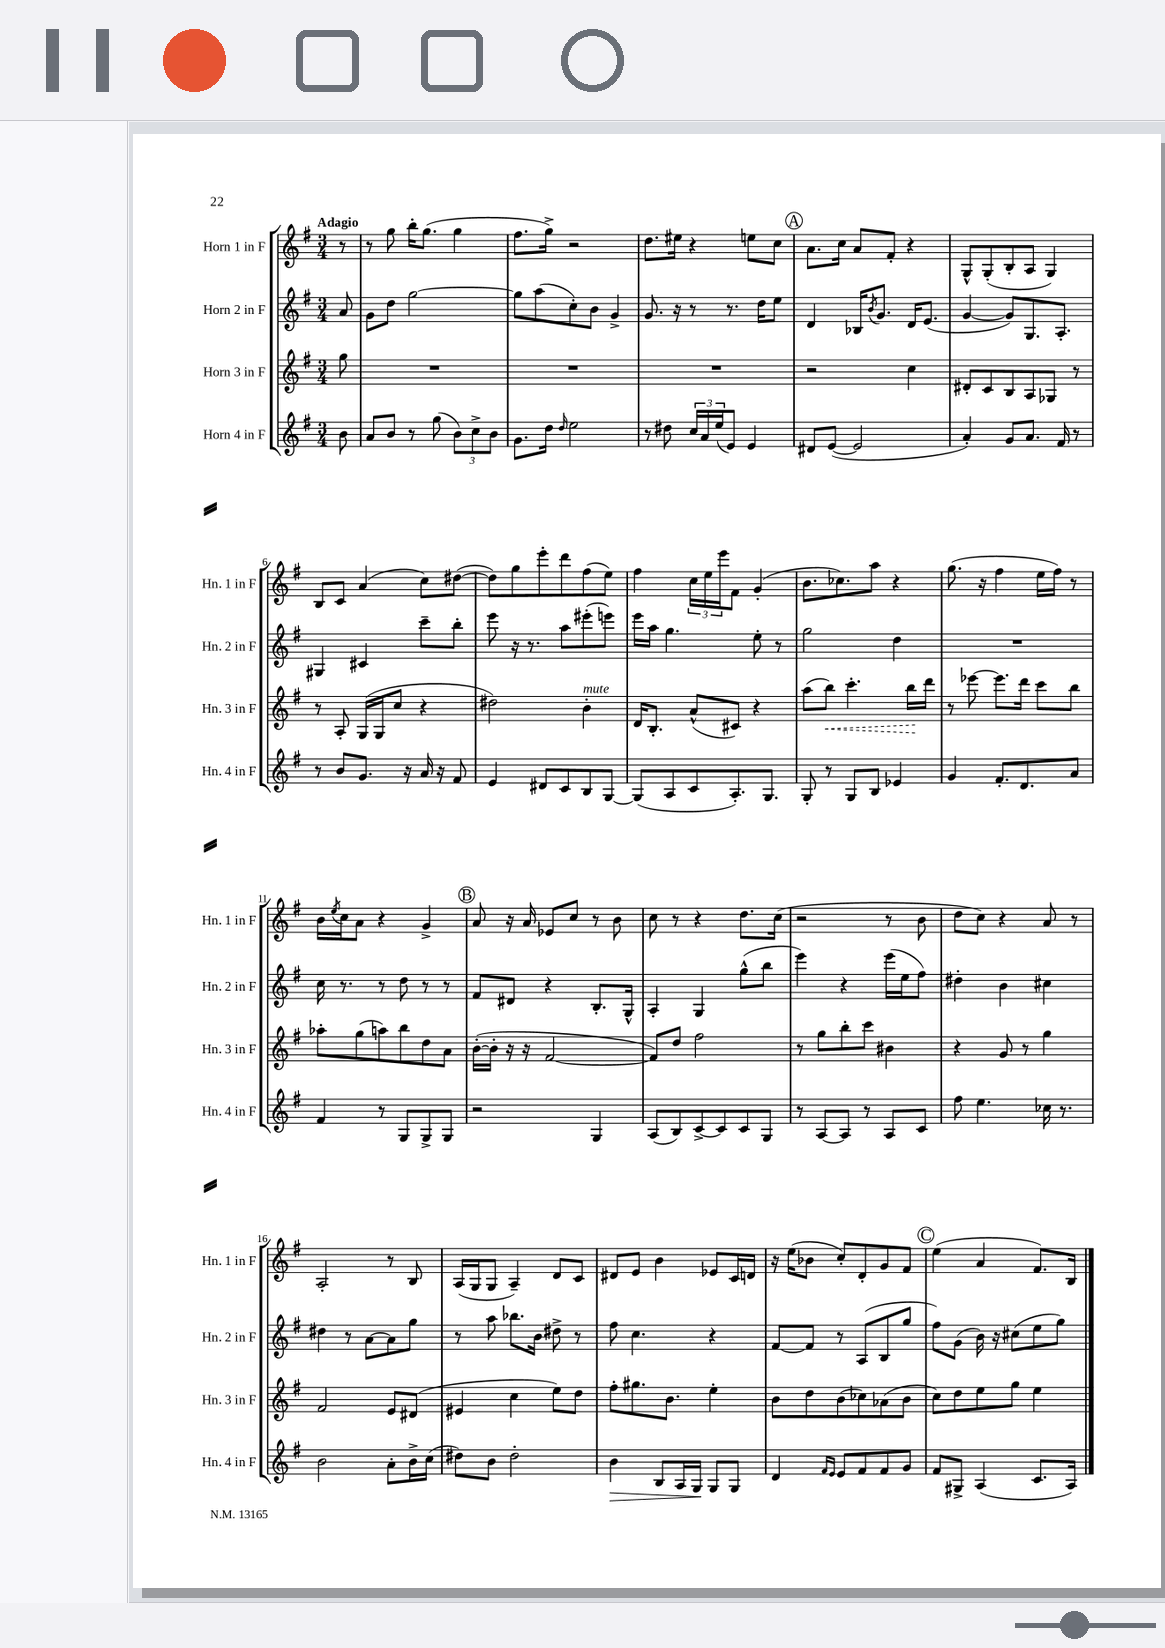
<<
\new StaffGroup <<
\new Staff = "s0" \with { instrumentName = "Horn 1 in F" shortInstrumentName = "Hn. 1 in F" } {
    \clef treble \key g \major \numericTimeSignature \time 3/4 \partial 8 \tempo "Adagio"
    r8 |
    r8 g''8 b''16-. g''8.( g''4 |
    fis''8. g''16->) r2 |
    d''8. eis''16 r4 e''8 c''8 |
    \mark \markup { \circle "A" } a'8. c''16 a'8 fis'8-. r4 |
    g8-^ g8-.( b8-. a8 g4) |
    b8 c'8 a'4( c''8) dis''8~( |
    dis''8) g''8 e'''8-. d'''8 fis''8( e''8) |
    fis''4 \tuplet 3/2 { c''16 e''16 e'''16 } fis'8 g'4-.( |
    b'8. ces''8.) a''8 r4 |
    g''8.( r16 fis''4 e''16 fis''16) r8 |
    b'16 \acciaccatura { e''8 } c''16 a'8 r4 g'4-> |
    \mark \markup { \circle "B" } a'8 r16 a'16 ees'8 c''8 r8 b'8 |
    c''8 r8 r4 d''8. c''16( |
    r2 r8 b'8 |
    d''8 c''8) r4 a'8 r8 |
    a2-. r8 b8 |
    a16( g16 g8 a4--) d'8 c'8 |
    dis'8 e'8 b'4 ees'8 c'16 d'16 |
    r16 e''16( bes'8 c''8-.) d'8-. g'8 fis'8 |
    \mark \markup { \circle "C" } e''4( a'4 fis'8.) b16 \bar "|." |
}
\new Staff = "s1" \with { instrumentName = "Horn 2 in F" shortInstrumentName = "Hn. 2 in F" } {
    \clef treble \key g \major \numericTimeSignature \time 3/4 \partial 8
    a'8 |
    g'8 d''8 g''2~ |
    g''8 a''8( c''8-.) b'8 g'4-> |
    g'8. r16 r8 r8. d''16 e''8 |
    \mark \markup { \circle "A" } d'4 bes16 \acciaccatura { b'8 } g'8. d'16 e'8.( |
    g'4~ g'8) g8. a8.-. |
    gis4 cis'4 c'''8-- b''8-. |
    e'''8 r16 r8. a''8 eis'''8-.( e'''8) |
    e'''16 a''16 g''4. e''8-. r8 |
    g''2 d''4 |
    R2. |
    c''16 r8. r8 d''8 r8 r8 |
    \mark \markup { \circle "B" } fis'8 dis'8 r4 b8.-. g16-^ |
    a4-. g4 g''8-^( b''8 |
    e'''4) r4 e'''16( e''16 fis''8) |
    dis''4-. b'4 cis''4 |
    dis''4 r8 a'8~ a'8 g''8 |
    r8 a''8 bes''8. b'16 dis''8-> r8 |
    fis''8 c''4. r4 |
    fis'8~ fis'8 r8 a8( b8 g''8 |
    \mark \markup { \circle "C" } fis''8) g'8( b'16) r16 cis''8( e''8 g''8) \bar "|." |
}
\new Staff = "s2" \with { instrumentName = "Horn 3 in F" shortInstrumentName = "Hn. 3 in F" } {
    \clef treble \key g \major \numericTimeSignature \time 3/4 \partial 8
    g''8 |
    R2. |
    R2. |
    R2. |
    \mark \markup { \circle "A" } r2 c''4 |
    dis'8-. c'8 b8 a8 ges8 r8 |
    r8 a8-. g16( g16 c''8 r4 |
    dis''2) b'4-.^\markup { \italic "mute" } |
    d'16 b8.-. a'8-^( cis'8) r4 |
    a''8( \once \override Hairpin.style = #'dashed-line b''8\<) c'''4.-. b''16\! d'''16 |
    r8 ees'''8~ ees'''8. d'''16 c'''8 b''8 |
    aes''8-. g''8( a''8) b''8 d''8 a'8 |
    \mark \markup { \circle "B" } b'16~-.( b'16-. r16 r16 fis'2~ |
    fis'8) d''8 fis''2 |
    r8 g''8 b''8-. c'''8 bis'4 |
    r4 g'8 r8 g''4 |
    fis'2 e'8 dis'8( |
    eis'4 c''4 e''8) d''8 |
    fis''8-. gis''8. b'8. e''4-. |
    b'8 d''8 b'8( ces''8) aes'8( b'8 |
    \mark \markup { \circle "C" } c''8) d''8 e''8 g''8 e''4 \bar "|." |
}
\new Staff = "s3" \with { instrumentName = "Horn 4 in F" shortInstrumentName = "Hn. 4 in F" } {
    \clef treble \key g \major \numericTimeSignature \time 3/4 \partial 8
    b'8 |
    a'8 b'8 r8 g''8( \tuplet 3/2 { b'8) c''8-> b'8 } |
    g'8. d''16 \grace { d''16 } e''2 |
    r8 dis''8 \tuplet 3/2 { c''16 a'16 e''16( } e'8) e'4 |
    \mark \markup { \circle "A" } dis'8 e'8~( e'2 |
    a'4-.) g'8 a'8. fis'16 r8 |
    r8 b'8 g'8. r16 a'16 r16 fis'8 |
    e'4 dis'8 c'8 b8 g8~ |
    g8( a8 c'8 a8.-.) g8. |
    g8-. r8 g8 b8 ees'4 |
    g'4 fis'8.-. d'8. a'8 |
    fis'4 r8 g8 g8-> g8 |
    \mark \markup { \circle "B" } r2 g4 |
    a8( b8) c'8~-> c'8 c'8 g8 |
    r8 a8~ a8 r8 a8 c'8 |
    fis''8 e''4. ces''16 r8. |
    b'2 a'8-. b'16-> c''16( |
    dis''8) b'8 dis''2-. |
    b'4\> b8 a16 g16\! g8 g8 |
    d'4 \grace { fis'16 e'16 } e'8 fis'8 fis'8 g'8 |
    \mark \markup { \circle "C" } fis'8 gis8-> a4( c'8. a16) \bar "|." |
}
>>
>>
